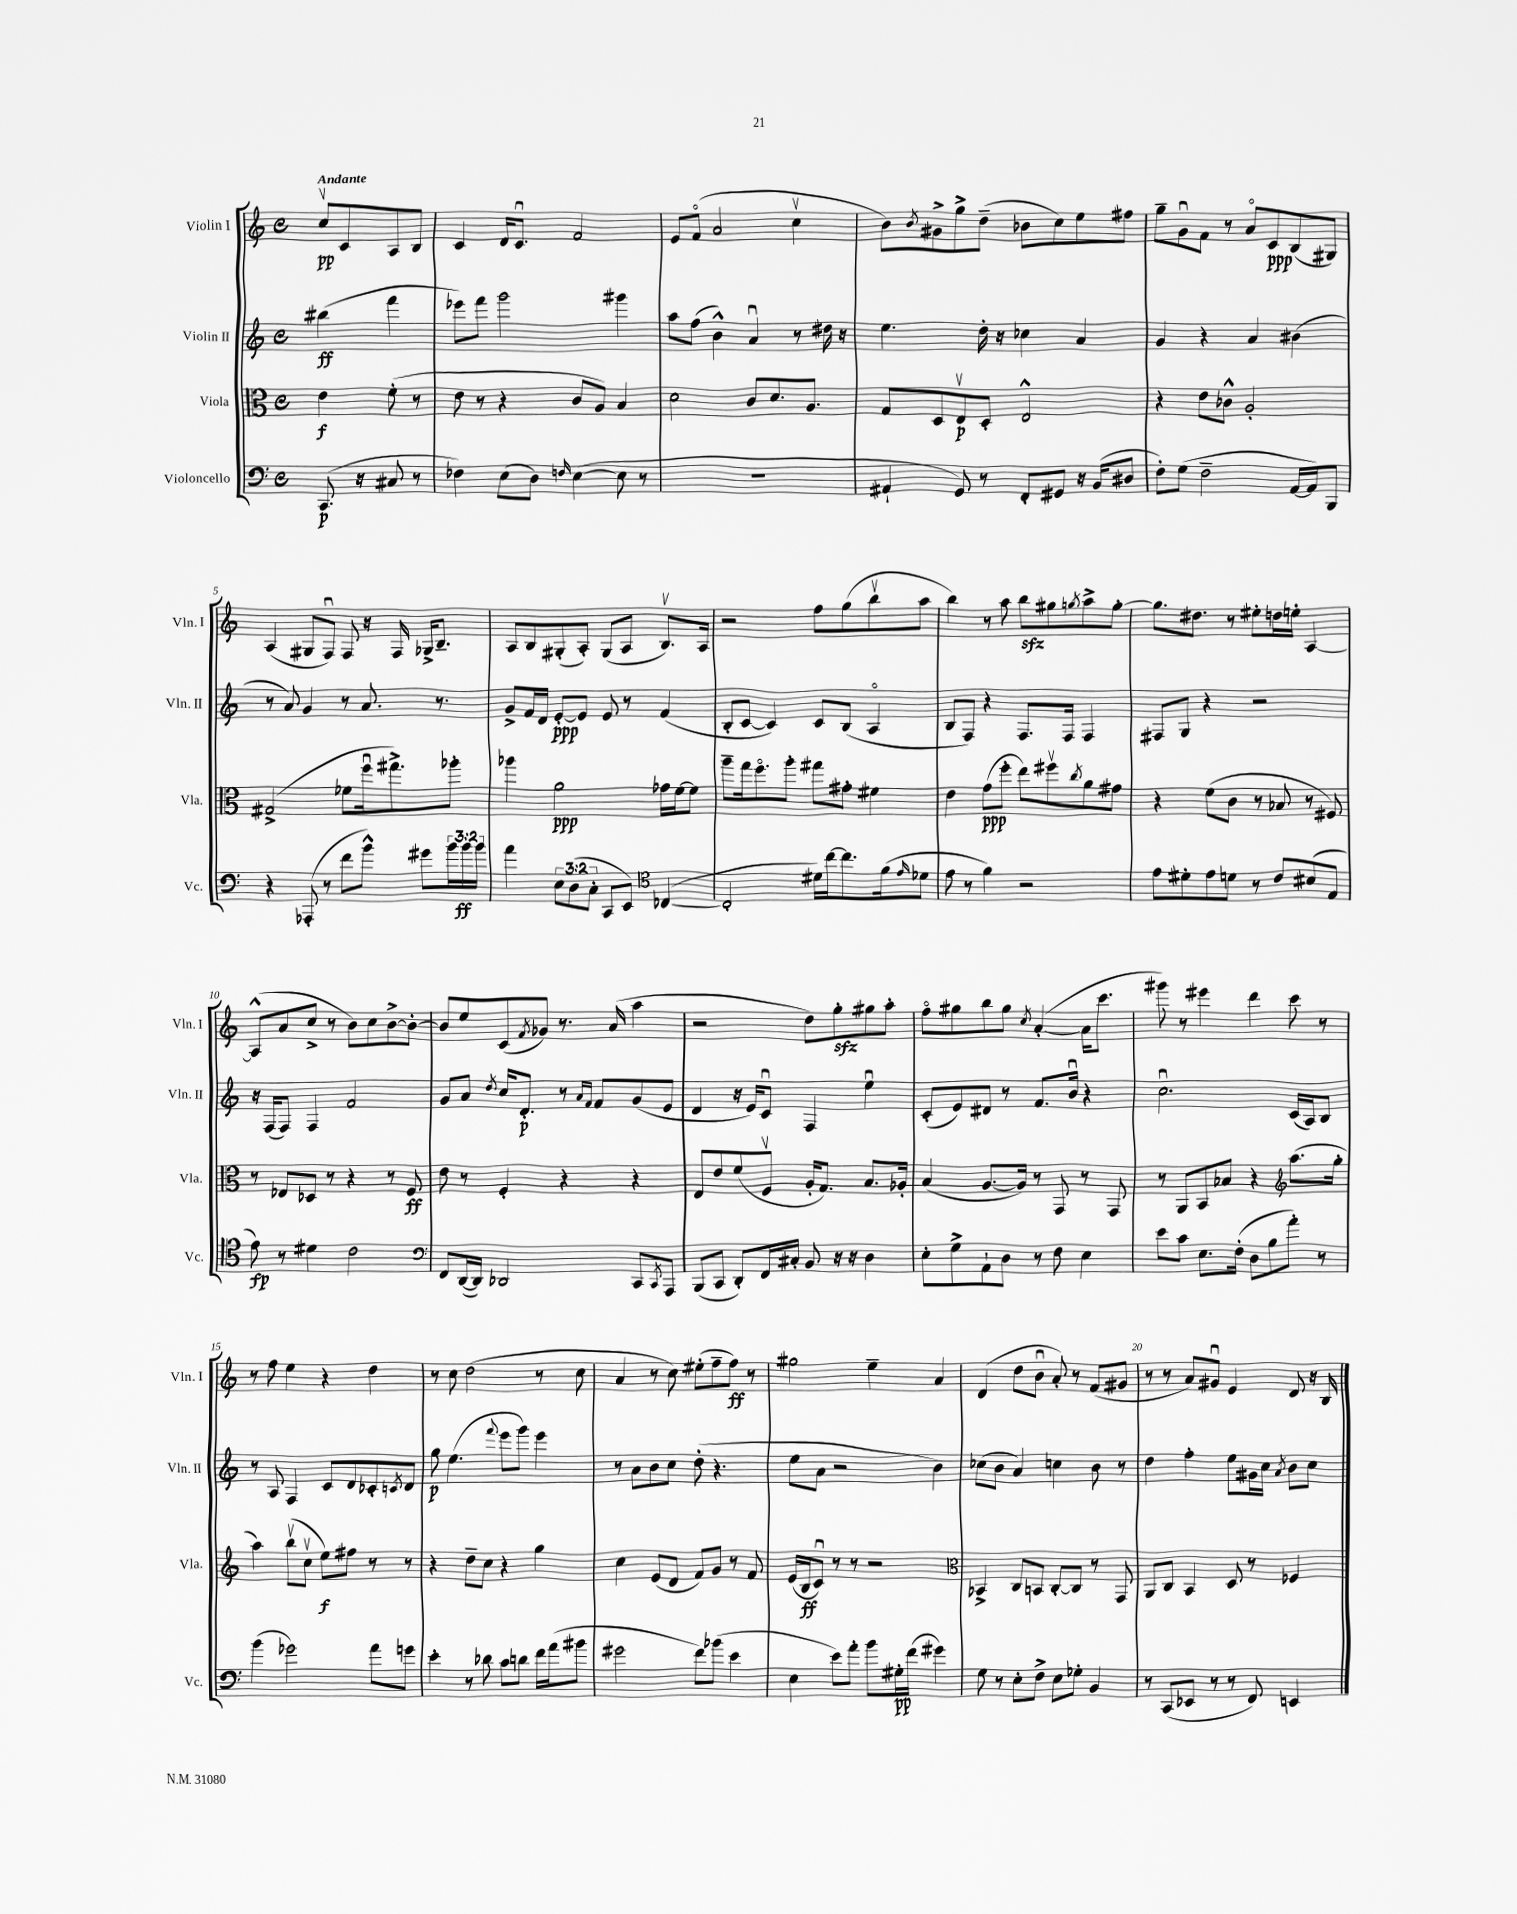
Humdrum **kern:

**kern	**kern	**kern	**kern
*staff4	*staff3	*staff2	*staff1
*clefF4	*clefC3	*clefG2	*clefG2
*k[]	*k[]	*k[]	*k[]
*M4/4	*M4/4	*M4/4	*M4/4
*met(c)	*met(c)	*met(c)	*met(c)
(8.CC	4e	(4bb#	8ccv
.	.	.	8c
16r	.	.	.
8C#	(8f'	4fff	8A
8r	8r	.	8B
=	=	=	=
4F-)	8e	8eee-)	4c
.	8r	8fff	.
(8E	4r	2ggg	16d
.	.	.	8.cu
8D)	.	.	.
16qqF	.	.	.
([4E	8c	.	2f
.	8A)	.	.
8E]	4B	4ggg#	.
8r	.	.	.
=	=	=	=
1r	2d	8aa	8e
.	.	(8ff	(8fo
.	.	4b^^)	2a
.	8c	4au	.
.	8.d	.	.
.	.	8r	4ccv
.	8.A	.	.
.	.	16dd#	.
.	.	16r	.
=	=	=	=
4AA#`	8G	4.ee	8b)
.	.	.	8qb
.	8D	.	8g#^
8GG)	8Ev	.	8gg^
8r	8D'	16dd'	(8dd~
.	.	16r	.
8FF'	2E^^	4cc-	8b-
8GG#	.	.	8cc)
16r	.	4a	8ee
(16BB	.	.	.
8D#	.	.	8ff#
=	=	=	=
8F')	4r	4g	8gg~
(8G	.	.	8gu
2F~	8e	4r	8f
.	8c-^^	.	8r
.	2A'	4a	8ao
.	.	.	8c
[16AA	.	(4b#	(8B
16AA])	.	.	.
8BBB	.	.	8G#)
=	=	=	=
4r	(2G#^	8r	(4A
.	.	8a)	.
(8AAA-'	.	4g	8G#
8r	.	.	8Fu)
8f	8f-	8r	8F
8b^^)	16ffu	8.a	16r
.	8.gg#^)	.	16F
8g#	.	.	16G-^
.	.	8.r	8.B~
24b	8aa-'	.	.
24b	.	.	.
24b	.	.	.
=	=	=	=
4a	4aa-	8g^	8A
.	.	16f	8B
.	.	16d	.
12E	2a	[8e'	(8G#'
(12D	.	.	.
.	.	8e]	8A')
12C'	.	.	.
8CC	.	8e	(8G#
8EE)	.	8r	8A
*clefC4	*	*	*
([4C-	16g-	(4f	8.Bv)
.	[16f	.	.
.	8f]	.	.
.	.	.	16A
=	=	=	=
2C-']	8aa~	8B'	2r
.	16gg	[8c	.
.	8.ffo	.	.
.	.	4c])	.
.	8aa'	.	.
16d#)	8gg#	8c	8ff
[16cc	.	.	.
8.cc]	8g#'	(8B	(8gg
.	4f#	4Ao	8bbv
(16f	.	.	.
16qqe	.	.	.
8d-	.	.	8aa
=	=	=	=
8e	4e	8B	4bb)
8r	.	8F)	.
4f)	(8g	4r	8r
.	8ff'	.	8aa
2r	8ee)	8.F	8bb
.	8ff#v	.	8gg#
.	.	16F	.
.	8qcc	.	8qgg
.	8a	4F	8aa^
.	8g#	.	[8gg'
=	=	=	=
8e	4r	8F#	8.gg]
8d#'	.	8G	.
.	.	.	8.dd#
8e	(8f	4r	.
8d	8c	.	8r
8r	8r	2r	8ee#'
8c	8B-	.	16dd
.	.	.	16ee'
(8B#	8r	.	[4A
8E	8F#)	.	.
=	=	=	=
8e)	8r	16r	(8A^^]
.	.	(16F	.
8r	8E-	8F)	8a
4d#	8D-	4F	8cc^
.	8r	.	8r
2c	4r	2f	8b)
.	.	.	8cc
.	8r	.	[8b^
.	8F	.	8b'_
=	=	=	=
*clefF4	*	*	*
8FF	8e	8g	8b]
([16DD	8r	8a	8ee
16DD])	.	.	.
.	.	8qdd	.
2DD-	4F'	16cc	(8c
.	.	8.d'	.
.	.	.	8qf
.	.	.	8g-)
.	4r	8r	8.r
.	.	16qqa	.
.	.	16qqf	.
.	.	8f	.
.	.	.	(16a
8CC	4r	(8g	4aa
8qCC	.	.	.
8AAA	.	8e	.
=	=	=	=
(8BBB	8E	4d	2r
8CC	8e	.	.
8DD')	(8f	16r	.
.	.	16e)	.
16FF	8Fv	8cu	.
16C#'	.	.	.
8BB	16A'	4F	8dd)
.	8.G)	.	.
16r	.	.	8gg'
16r	.	.	.
4D	8.B	4eeu	8gg#
.	.	.	8aa'
.	16A-'	.	.
=	=	=	=
8E'	(4B	(8c'	8ffo
8G^	.	8e)	8gg#
8AA`	[8.A	8d#	8bb
8D	.	8r	8gg#
.	16A])	.	.
.	.	.	8qcc
8r	8r	8.f	([4a'
8F	8GG	.	.
.	.	16bu	.
4E	8r	4r	16a]
.	.	.	8.ccc
.	8GG	.	.
=	=	=	=
8e	8r	2.ccu	8ggg#)
8c	8AA	.	8r
8.E	8BB	.	4eee#
.	8B-	.	.
(16F'	.	.	.
8D	4r	.	4ddd
8B	.	.	.
*	*clefG2	*	*
8a')	(8.aa	(16c	8ccc
.	.	16A)	.
8r	.	8B	8r
.	16gg'	.	.
=	=	=	=
(4b	4aa)	8r	8r
.	.	8A	8ff
2g-)	(8bbv	4F	4ee
.	8ccv	.	.
.	8ee)	8c	4r
.	8ff#	8d	.
8a	8r	8c-'	4dd
.	.	8qc	.
8g	8r	8d	.
=	=	=	=
4e'	4r	8gg	8r
.	.	(4.ee	8cc
8r	8dd~	.	(2dd
8d-	8cc	.	.
.	.	8qqfff	.
8c	4r	8eee	.
8d	.	8ggg)	.
16f	4gg	4eee	8r
(16a	.	.	.
8b#	.	.	8cc
=	=	=	=
2g#	4cc	8r	4a
.	.	8a	.
.	(8e	8b	8r
.	8d	8cc	8cc)
8f)	8f)	(8dd'	(8ee#'
(8b-	8g	4.r	8ff~
4e	8r	.	8ff)
.	8f	.	8r
=	=	=	=
4E	(16e	8ee	2gg#
.	16B	.	.
.	8cu)	8a	.
8e)	8r	2r	.
8a'	8r	.	.
8b	2r	.	4ee~
16G#'	.	.	.
(16f	.	.	.
4g#)	.	4b)	4a
=	=	=	=
*	*clefC3	*	*
8G	4BB-^	(8cc-	(4d
8r	.	8b	.
8E'	8C	4a)	8dd
8F^	8BB	.	8bu
8E	[8C'	4cc	8a')
8G-'	8C]	.	8r
4BB	8r	8b	(8f
.	8GG	8r	8g#
=	=	=	=
8r	8AA	4dd	8r
(8CC	8C	.	8r
8EE-	4BB	4ff'	8a)
8r	.	.	8g#u
8r	8D	8ee	4e
8FF)	8r	16g#	.
.	.	16cc	.
.	.	8qa	.
4EE	4F-	8b	8d
.	.	8cc	16r
.	.	.	16B
==	==	==	==
*-	*-	*-	*-
